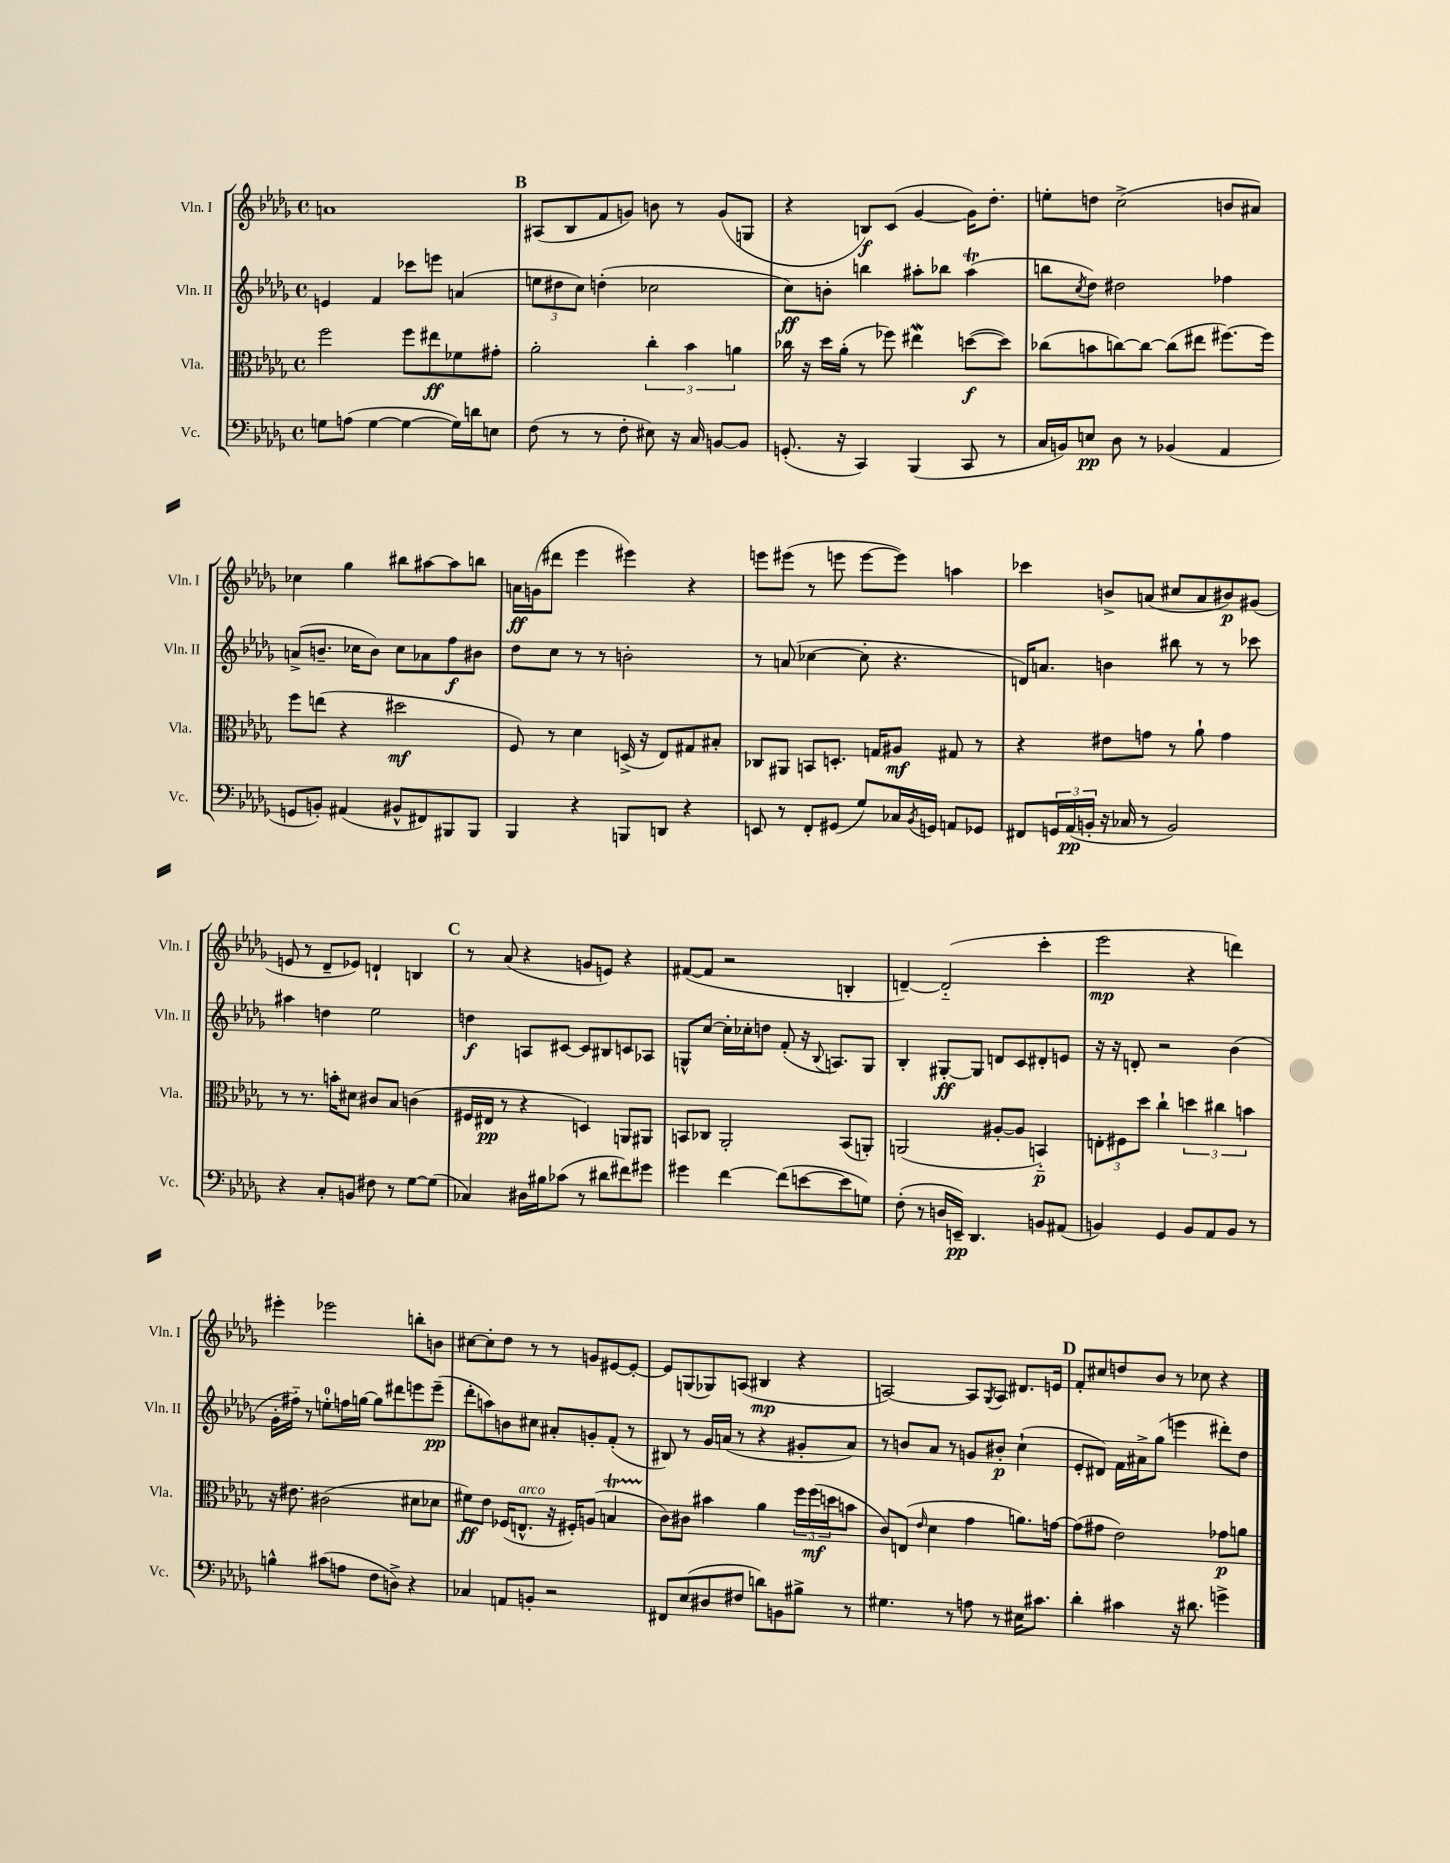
<<
\new StaffGroup <<
\new Staff = "s0" \with { instrumentName = "Vln. I" shortInstrumentName = "Vln. I" } {
    \clef treble \key des \major \defaultTimeSignature \time 4/4
    a'1 |
    \mark \markup { \bold "B" } ais8( bes8 f'8 g'8) b'8 r8 g'8( g8 |
    r4 b8\f) c'8( ges'4~ ges'16) des''8.-. |
    e''8-. d''8 c''2->( b'8 ais'8) |
    ces''4 ges''4 bis''8 ais''8~ ais''8 b''8 |
    a'16\ff g'16( dis'''8 ees'''4 eis'''4) r4 |
    e'''8 eis'''8( r8 e'''8 e'''8~ e'''8) a''4 |
    ces'''4 b'8-> a'8( cis''8 a'8 bis'8\p) gis'8( |
    e'8 r8 des'8-- ees'8) d'4-! b4 |
    \mark \markup { \bold "C" } r8 aes'8( r4 g'8 e'8) r4 |
    fis'8~( fis'8 r2 b4-. |
    d'4~--) d'2-_( c'''4-. |
    ees'''2\mp r4 d'''4) |
    eis'''4-. ees'''2 b''8-. b'8 |
    cis''8~ cis''8-. des''8 r8 r8 g'8 eis'8~ eis'8~-. |
    eis'8 g8( ges8) a8( bis4\mp r4 |
    a2~) a8 \acciaccatura { ges8 } a8 dis'8. e'16 |
    \mark \markup { \bold "D" } f'8-. cis''8 d''8 bes'8 r8 ces''8 r4 \bar "|." |
}
\new Staff = "s1" \with { instrumentName = "Vln. II" shortInstrumentName = "Vln. II" } {
    \clef treble \key des \major \defaultTimeSignature \time 4/4
    e'4 f'4 ces'''8 e'''8 a'4( |
    \mark \markup { \bold "B" } \tuplet 3/2 { e''8 dis''8 c''8) } d''4-.( ces''2 |
    c''8\ff) b'8-. b''4 ais''8-. bes''8 ais''4\trill( |
    b''8 \acciaccatura { c''8 } des''8) dis''2 fes''4 |
    a'8->( b'8.-- ces''16 b'8) ces''8 aes'8 f''8\f bis'8 |
    des''8 c''8 r8 r8 b'2-. |
    r8 a'8( ces''4~ ces''8-. r4. |
    d'16) a'8. b'4 bis''8 r8 r8 ces'''8 |
    ais''4 d''4 ees''2 |
    \mark \markup { \bold "C" } d''4\f a8 cis'8~ cis'8 bis8 c'8 aes8 |
    g8-^ c''8~ c''16-. ces''16-. d''8 f'8-.( r16 \appoggiatura { bes8 } a8.) g8 |
    bes4-. gis8~-.\ff gis8 d'8 c'8 dis'8-. e'8 |
    r16 r16 d'8-. r2 bes'4( |
    ges'16-. fis''16-_) r8 e''8-0-. f''16 g''16~ g''8 dis'''8 e'''8 e'''8--\pp( |
    des'''8-. a''8) b'8 cis''8 ais'8-. g'8-. f'8-.( r8 |
    bis8) r8 ges'16 a'16( r8 r4 gis'8-. a'8) |
    r8 b'8 aes'8 r8 g'8 bis'8-.\p c''4-!( |
    \mark \markup { \bold "D" } ees'8-. dis'8) f'16 ais'16-> ges''8( e'''4 dis'''8-.) des''8 \bar "|." |
}
\new Staff = "s2" \with { instrumentName = "Vla." shortInstrumentName = "Vla." } {
    \clef alto \key des \major \defaultTimeSignature \time 4/4
    f''2 f''8 eis''8\ff fes'8 gis'8-. |
    \mark \markup { \bold "B" } aes'2-. \tuplet 3/2 { c''4-. bes'4 a'4 } |
    ces''16 r16 des''16 aes'16-.( r8 fes''8) eis''4\mordent d''8~\f( d''8) |
    ces''8( b'8 c''8~) c''8~ c''8( eis''8 fis''8.~) fis''16 |
    f''8 e''8( r4 dis''2\mf |
    f8) r8 des'4 d16->( r16 ees8) gis8 bis8-. |
    ces8 ais,8 b,8 d8.-. g16 ais8\mf gis8 r8 |
    r4 eis'8 g'8 r8 aes'8-! g'4 |
    r8 r8. b'16-. dis'8 cis'8 bes8 c'4( |
    \mark \markup { \bold "C" } fis16 eis16\pp r8 r4 d4) a,8 ais,8 |
    b,8 ces8 aes,2-. b,8( a,8-.) |
    a,2( ais8~-. ais8 b,4-_\p) |
    \tuplet 3/2 { e8-. fis8 des''8 } c''4-! \tuplet 3/2 { d''4 cis''4 b'4 } |
    r16 eis'8. cis'2( dis'8 des'8 |
    fis'8\ff) ees'8 fes16( e8.-^^\markup { \italic "arco" } r16 fis16-.) a8( b4\startTrillSpan |
    c'8\stopTrillSpan) cis'8 bis'4 aes'4 \tuplet 3/2 { f''16 f''16\mf( d''16 } b'8 |
    c'8) e8( \grace { ees'16 } des'4 ges'4 a'8.) g'16~ |
    \mark \markup { \bold "D" } g'8( gis'8 ees'2) ges'8\p a'8 \bar "|." |
}
\new Staff = "s3" \with { instrumentName = "Vc." shortInstrumentName = "Vc." } {
    \clef bass \key des \major \defaultTimeSignature \time 4/4
    g8 a8( g4~ g4~ g16) d'16 e8 |
    \mark \markup { \bold "B" } f8( r8 r8 f8-. eis8) r16 c16 b,8~ b,8 |
    g,8.-.( r16 c,4) bes,,4( c,8 r8 |
    c16 b,16) e8\pp des8 r8 bes,4( aes,4 |
    g,8 b,8-.) ais,4( bis,8-^ fis,8) bis,,8 bis,,8 |
    bes,,4 r4 b,,8 d,8 r4 |
    e,8 r8 f,8-. gis,8( ges8) ces16 \acciaccatura { bes,8 } g,16 a,8 ges,8 |
    fis,8 \tuplet 3/2 { g,16 aes,16\pp( b,16-. } r16 ces16 r8 b,2) |
    r4 c8-. b,8 fis8 r8 ges8~ ges8( |
    \mark \markup { \bold "C" } ces4) dis16 bis16 ces'8( r8 dis'8 fis'8) gis'8 |
    gis'4 f'4~ f'8( e'8~ e'8 g8) |
    f8-.( r8 d16 e,16--\pp) des,4. b,8 ais,8( |
    b,4) ges,4 b,8 aes,8 b,8 r8 |
    b4-^ cis'8( a8 f8 d8->) r4 |
    ces4 a,8 b,8-. r2 |
    fis,8 ees8( dis8 fis8 d'8) b,8 bis8-> r8 |
    gis4. r8 a8 r8 eis16 cis'8. |
    \mark \markup { \bold "D" } des'4-. cis'4 r16 dis'8. g'4-> \bar "|." |
}
>>
>>
\layout { \context { \Score \remove "Bar_number_engraver" } }
